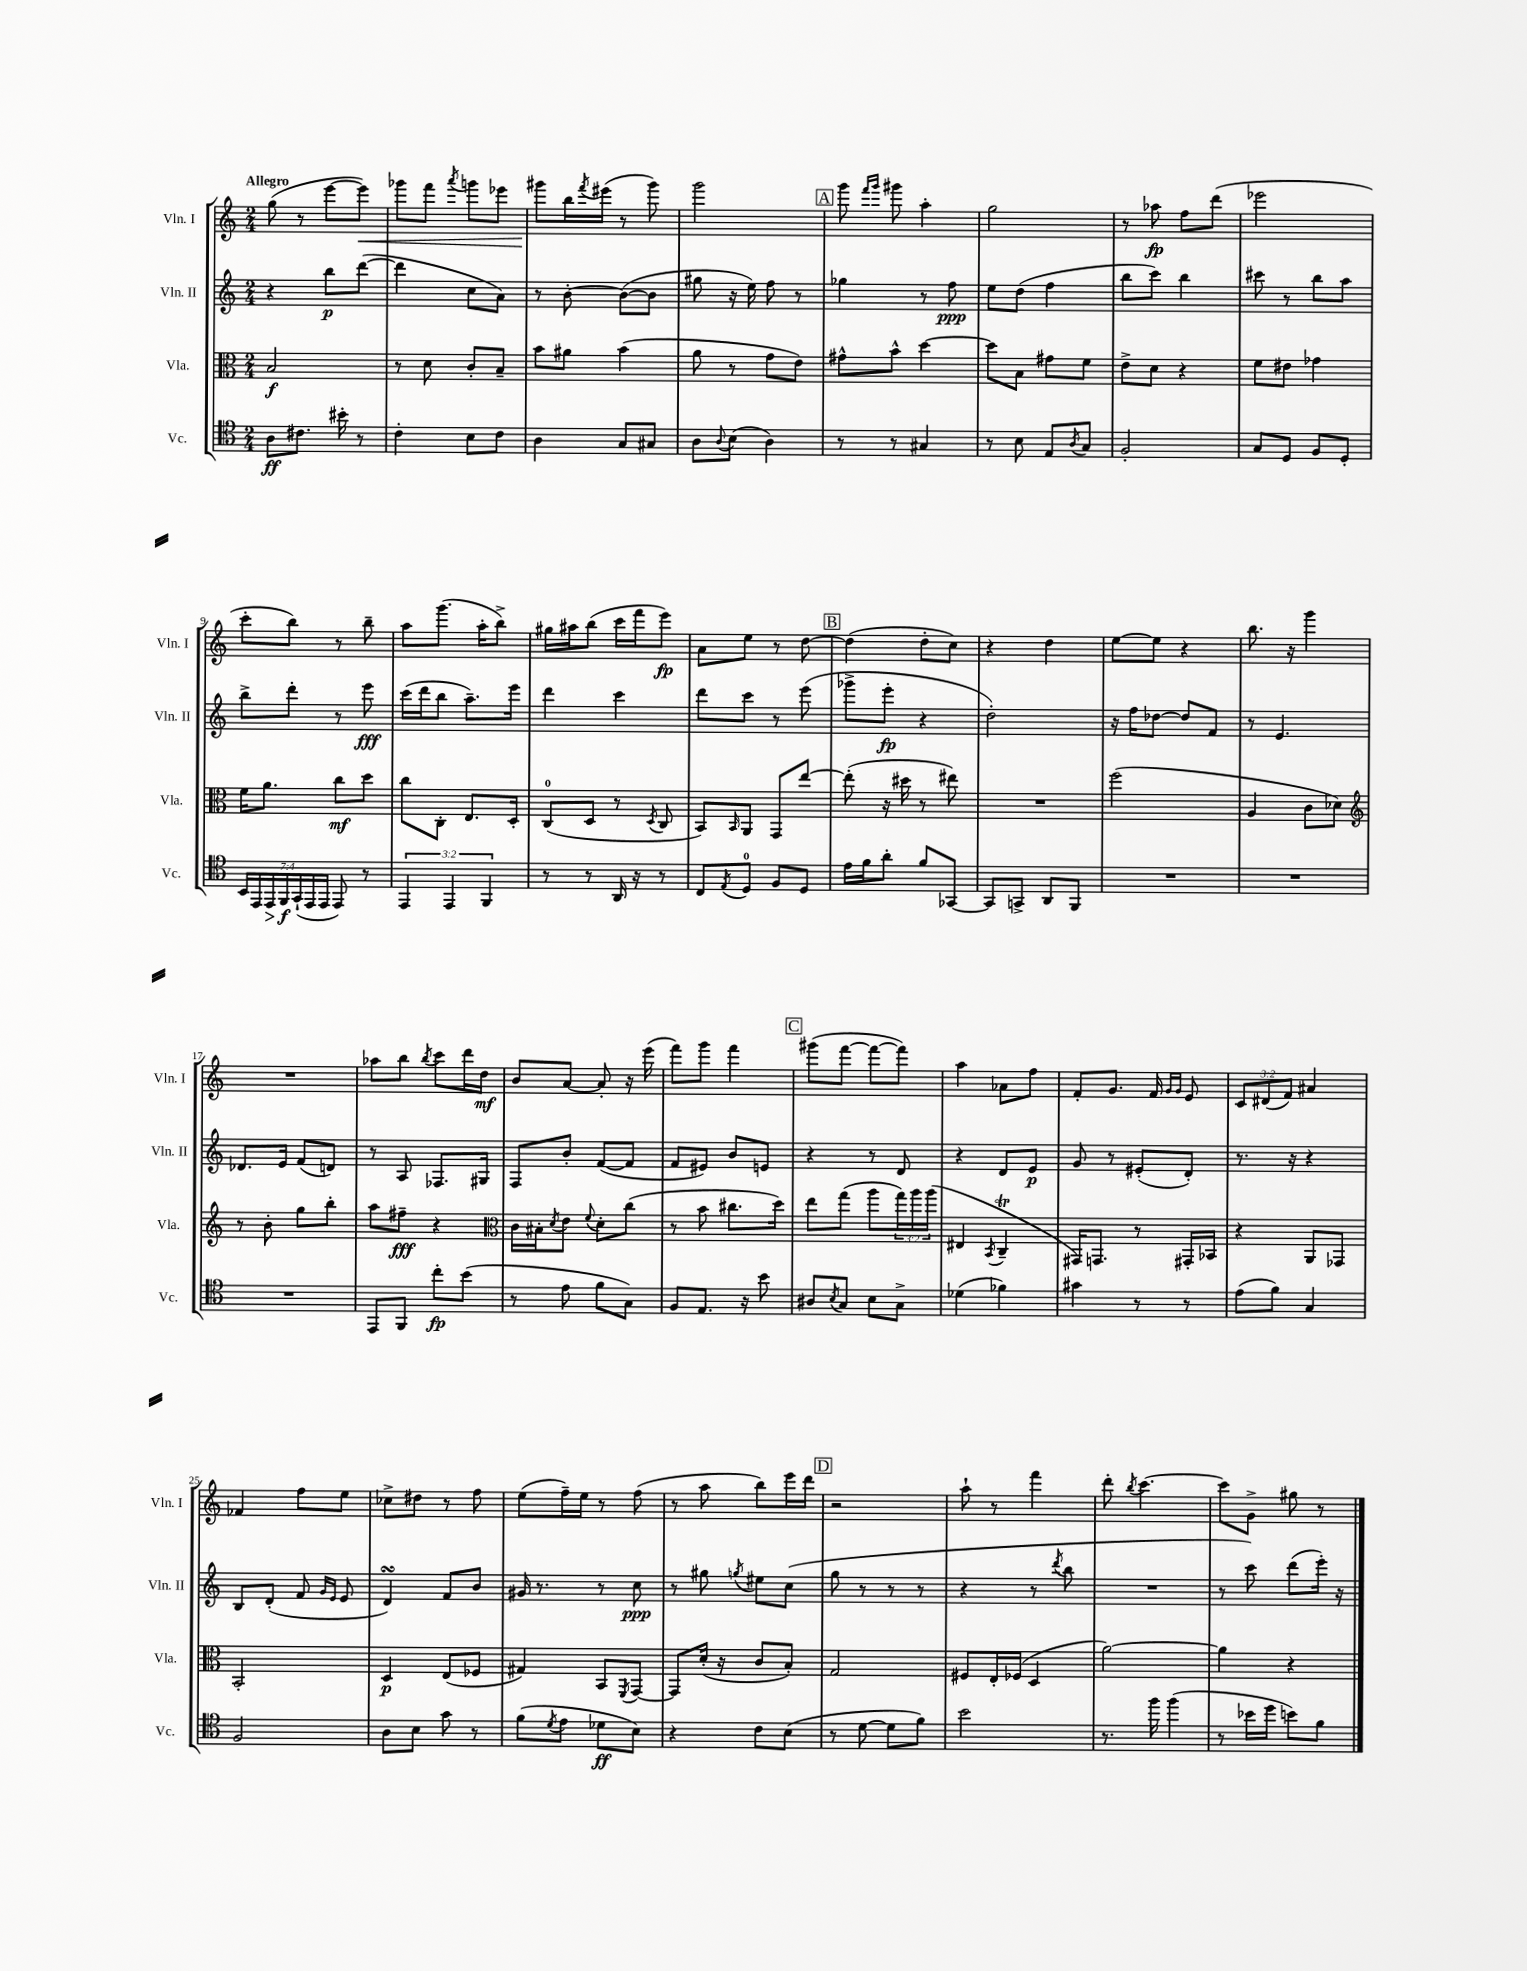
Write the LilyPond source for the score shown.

<<
\new StaffGroup <<
\new Staff = "s0" \with { instrumentName = "Vln. I" shortInstrumentName = "Vln. I" } {
    \clef treble \key c \major \numericTimeSignature \time 2/4 \override Staff.TupletNumber.text = #tuplet-number::calc-fraction-text \tempo "Allegro"
    g''8( r8 e'''8~ e'''8\<) |
    ges'''8 f'''8 \acciaccatura { a'''8 } g'''8 ees'''8 |
    gis'''8\! b''16 \acciaccatura { f'''8 } eis'''16( r8 gis'''8) |
    g'''2 |
    \mark \markup { \box "A" } g'''8 \grace { f'''16 g'''16 } gis'''8 a''4-. |
    g''2 |
    r8 aes''8\fp f''8 d'''8( |
    ees'''2 |
    c'''8-. b''8) r8 b''8-- |
    a''8 g'''8.( a''16-. b''8->) |
    gis''16 ais''16 b''8( c'''16 f'''16 e'''8\fp) |
    a'8 e''8 r8 d''8~ |
    \mark \markup { \box "B" } d''4( d''8-. c''8) |
    r4 d''4 |
    e''8~ e''8 r4 |
    b''8. r16 g'''4 |
    R2 |
    aes''8 b''8 \acciaccatura { b''8 } c'''8 d'''16 d''16\mf |
    b'8 a'8~ a'8-. r16 e'''16( |
    f'''8) g'''8 f'''4 |
    \mark \markup { \box "C" } gis'''8( f'''8~ f'''8~ f'''8) |
    a''4 aes'8 f''8 |
    f'8-. g'8. f'16 \grace { g'16 g'16 } e'8 |
    \tuplet 3/2 { c'8 dis'8( f'8) } ais'4 |
    fes'4 f''8 e''8 |
    ces''8-> dis''8 r8 f''8 |
    e''8( f''16--) e''16 r8 f''8( |
    r8 a''8 b''8) e'''16 d'''16 |
    \mark \markup { \box "D" } r2 |
    a''8-! r8 f'''4 |
    d'''8-. \acciaccatura { b''8 } c'''4.~ |
    c'''8 g'8-> gis''8 r8 \bar "|." |
}
\new Staff = "s1" \with { instrumentName = "Vln. II" shortInstrumentName = "Vln. II" } {
    \clef treble \key c \major \numericTimeSignature \time 2/4
    r4 b''8\p d'''8~( |
    d'''4 c''8 a'8) |
    r8 b'8~-. b'8~( b'8 |
    gis''8 r16 e''16) f''8 r8 |
    \mark \markup { \box "A" } ges''4 r8 f''8\ppp |
    e''8 d''8( f''4 |
    b''8 c'''8) b''4 |
    cis'''8 r8 b''8 a''8 |
    b''8-> d'''8-. r8 e'''8\fff |
    c'''16( d'''16 b''8 a''8.--) e'''16 |
    d'''4 c'''4 |
    d'''8 c'''8 r8 e'''8( |
    \mark \markup { \box "B" } ges'''8-> e'''8-.\fp r4 |
    d''2-.) |
    r16 f''16 des''8~ des''8 f'8 |
    r8 e'4. |
    des'8. e'16 f'8( d'8) |
    r8 a8 fes8. gis16 |
    f8 b'8-. f'8~( f'8 |
    f'8 eis'8) b'8 e'8 |
    \mark \markup { \box "C" } r4 r8 d'8 |
    r4 d'8 e'8\p |
    g'8 r8 eis'8-.( d'8-.) |
    r8. r16 r4 |
    b8 d'8-.( f'8 \grace { g'16 e'16 } e'8 |
    d'4\turn) f'8 b'8 |
    gis'16 r8. r8 c''8\ppp |
    r8 gis''8 \acciaccatura { g''8 } eis''8 c''8( |
    \mark \markup { \box "D" } g''8 r8 r8 r8 |
    r4 r8 \acciaccatura { d'''8 } b''8 |
    R2 |
    r8 c'''8) d'''8( e'''16-.) r16 \bar "|." |
}
\new Staff = "s2" \with { instrumentName = "Vla." shortInstrumentName = "Vla." } {
    \clef alto \key c \major \numericTimeSignature \time 2/4 \override Staff.TupletNumber.text = #tuplet-number::calc-fraction-text
    b2\f |
    r8 d'8 c'8-. b8-- |
    b'8 ais'8 b'4( |
    a'8 r8 g'8 e'8) |
    \mark \markup { \box "A" } gis'8-^ b'8-^ d''4~ |
    d''8 b8 gis'8 f'8 |
    e'8-> d'8 r4 |
    f'8 eis'8 ges'4 |
    f'16 a'8. c''8\mf d''8 |
    c''8 c8-. e8. d16-. |
    c8-0( d8 r8 \acciaccatura { d8 } c8 |
    b,8) \grace { b,16 } a,8 g,8 e''8~ |
    \mark \markup { \box "B" } e''8-.( r16 dis''16 r8 eis''8) |
    R2 |
    f''2( |
    a4 c'8 des'8) |
    \clef treble r8 b'8-. g''8 b''8-. |
    a''8 fis''8--\fff r4 |
    \clef alto c'16 bis16-. \acciaccatura { d'8 } e'8 \appoggiatura { f'8 } d'8-. c''8( |
    r8 b'8 cis''8. d''16) |
    \mark \markup { \box "C" } e''8 g''8( a''8 \tuplet 3/2 { g''16) a''16 a''16( } |
    eis4 \acciaccatura { b,8 } c4--\trill |
    gis,16) g,8. r8 gis,16-. bes,16 |
    r4 a,8 ges,8 |
    b,2-. |
    d4\p e8( fes8 |
    gis4) b,8 \acciaccatura { f,8 } g,8~ |
    g,8 d'16-.( r16 c'8 b8-.) |
    \mark \markup { \box "D" } g2 |
    fis8 e16-. fes16( d4 |
    a'2~) |
    a'4 r4 \bar "|." |
}
\new Staff = "s3" \with { instrumentName = "Vc." shortInstrumentName = "Vc." } {
    \clef tenor \key c \major \numericTimeSignature \time 2/4 \override Staff.TupletNumber.text = #tuplet-number::calc-fraction-text
    a8\ff cis'8. bis'16-. r8 |
    c'4-. b8 c'8 |
    a4 g8 gis8 |
    a8 \appoggiatura { a8 } b8( a4) |
    \mark \markup { \box "A" } r8 r8 gis4 |
    r8 b8 e8 \acciaccatura { a8 } g8 |
    f2-. |
    g8 d8 f8 d8-. |
    \tuplet 7/4 { b,16 e,16 e,16\> f,16\f\! g,16-!( e,16 e,16 } e,8) r8 |
    \tuplet 3/2 { e,4 e,4 f,4 } |
    r8 r8 a,16 r16 r8 |
    c8 \acciaccatura { e8 } d8-0 f8 d8 |
    \mark \markup { \box "B" } e'16 f'16 a'8-. f'8 ges,8~ |
    ges,8 g,8-> a,8 f,8 |
    R2 |
    R2 |
    R2 |
    e,8 f,8 c''8-.\fp b'8( |
    r8 e'8 f'8 g8) |
    f8 e8. r16 b'8 |
    \mark \markup { \box "C" } ais8 \acciaccatura { b8 } g8 b8 g8-> |
    des'4( fes'4) |
    gis'4 r8 r8 |
    e'8( f'8) g4 |
    f2 |
    a8 b8 g'8 r8 |
    f'8( \acciaccatura { d'8 } e'8 des'8\ff b8) |
    r4 c'8 b8( |
    \mark \markup { \box "D" } r8 d'8~ d'8 f'8) |
    b'2 |
    r8. f''16 f''4( |
    r8 bes'16 d''16 b'8) f'8 \bar "|." |
}
>>
>>
